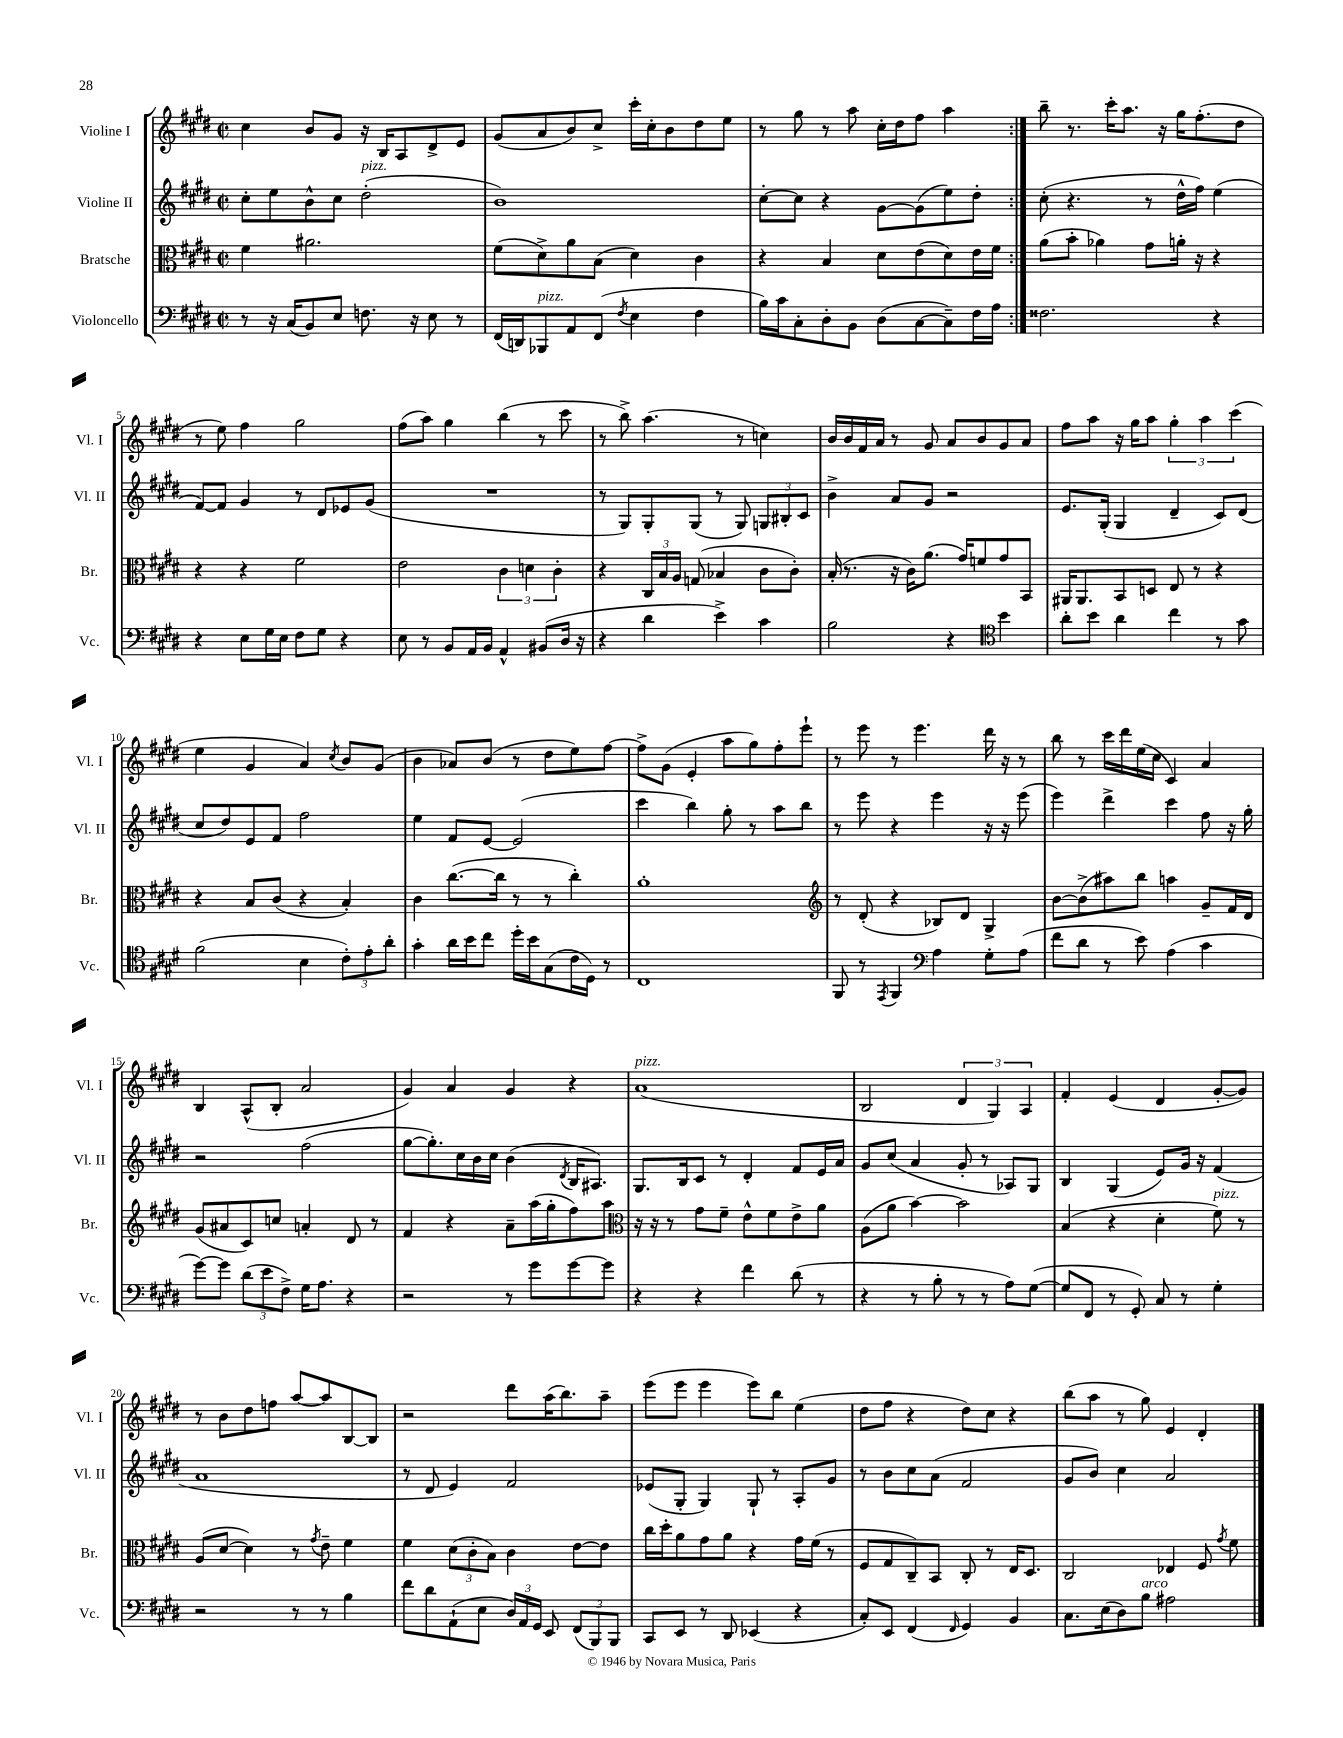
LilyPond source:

<<
\new StaffGroup <<
\new Staff = "s0" \with { instrumentName = "Violine I" shortInstrumentName = "Vl. I" } {
    \clef treble \key e \major \defaultTimeSignature \time 2/2
    \autoBeamOff \repeat volta 2 { cis''4 b'8[ gis'8] r16 b16[ a8 dis'8-> e'8] |
    gis'8[( a'8 b'8) cis''8]-> cis'''16[-. cis''16-. b'8 dis''8 e''8] |
    r8 gis''8 r8 a''8 cis''16[-. dis''16 fis''8] a''4 | }
    b''8-- r8. cis'''16[-. a''8.] r16 gis''16[ fis''8.-.( dis''8] |
    r8 e''8) fis''4 gis''2 |
    fis''8[( a''8]) gis''4 b''4( r8 cis'''8 |
    r8 b''8->) a''4.( r8 c''4) |
    b'16[ b'16 fis'16 a'16] r8 gis'8 a'8[ b'8 gis'8 a'8] |
    fis''8[ a''8] r16 gis''16[ a''8] \tuplet 3/2 { gis''4-. a''4 cis'''4( } |
    e''4 gis'4 a'4) \acciaccatura { cis''8 } b'8[ gis'8]( |
    b'4 aes'8[) b'8]( r8 dis''8[ e''8) fis''8]~ |
    fis''8[-> gis'8]( e'4-. a''8[ gis''8) fis''8-. e'''8]-! |
    r8 e'''8 r8 e'''4. dis'''16 r16 r8 |
    b''8 r8 cis'''16[ dis'''16 e''16( cis''16] cis'4) a'4 |
    b4 a8[-^( b8]-. a'2 |
    gis'4) a'4 gis'4 r4 |
    a'1^\markup { \italic "pizz." }( |
    b2 \tuplet 3/2 { dis'4 gis4) a4 } |
    fis'4-. e'4( dis'4 gis'8[~-. gis'8]) |
    r8 b'8[ dis''8 f''8] a''8[~ a''8 b8~ b8] |
    r2 dis'''8[ a''16( b''8.) a''8]-- |
    e'''8[( e'''8] e'''4 e'''8[) b''8] e''4( |
    dis''8[ fis''8] r4 dis''8[) cis''8] r4 |
    b''8[( a''8] r8 gis''8) e'4 dis'4-. \bar "|." |
}
\new Staff = "s1" \with { instrumentName = "Violine II" shortInstrumentName = "Vl. II" } {
    \clef treble \key e \major \defaultTimeSignature \time 2/2
    \autoBeamOff \repeat volta 2 { cis''8[-. e''8 b'8-^ cis''8] dis''2-.^\markup { \italic "pizz." }( |
    b'1) |
    cis''8[~-. cis''8] r4 gis'8[~ gis'8( e''8) dis''8]-. | }
    cis''8-.( r4. r8 dis''16[-^ fis''16]) e''4( |
    fis'8[~) fis'8] gis'4 r8 dis'8[ ees'8 gis'8]( |
    R1 |
    r8 gis8[) gis8-. gis8]( r8 gis8) \tuplet 3/2 { g8[ bis8-. cis'8] } |
    b'4-> a'8[ gis'8] r2 |
    e'8.[ gis16]-.( gis4 dis'4-- cis'8[) dis'8]( |
    cis''8[ dis''8) e'8 fis'8] fis''2 |
    e''4 fis'8[ e'8]~ e'2( |
    cis'''4 b''4) gis''8-. r8 a''8[ b''8] |
    r8 e'''8 r4 e'''4 r16 r16 e'''8( |
    e'''4) dis'''4-> cis'''4 fis''8 r16 gis''16-. |
    r2 fis''2( |
    gis''8[~ gis''8.-.) cis''16 b'16 cis''16] b'4( \acciaccatura { dis'8 } b16[ ais8.]) |
    gis8.[ b16 cis'8] r8 dis'4-. fis'8[ e'16 a'16] |
    gis'8[ cis''8]( a'4 gis'8-. r8 aes8[) gis8] |
    b4 gis4( e'8[) gis'16] r16 fis'4( |
    a'1 |
    r8 dis'8 e'4) fis'2 |
    ees'8[( gis8]-. gis4) gis8-! r8 a8[-. gis'8] |
    r8 b'8[ cis''8 a'8]( fis'2 |
    gis'8[ b'8]) cis''4 a'2 \bar "|." |
}
\new Staff = "s2" \with { instrumentName = "Bratsche" shortInstrumentName = "Br." } {
    \clef alto \key e \major \defaultTimeSignature \time 2/2
    \autoBeamOff \repeat volta 2 { fis'4 ais'2. |
    fis'8[( dis'8->) a'8 b8]( dis'4) cis'4 |
    r4 b4 dis'8[ e'8( dis'8) e'16 fis'16] | }
    a'8[( b'8]-. aes'4) gis'8[ a'16]-. r16 r4 |
    r4 r4 fis'2 |
    e'2 \tuplet 3/2 { cis'4 d'4 cis'4-. } |
    r4 \tuplet 3/2 { cis16[ b16 a16] } g8( bes4 cis'8[ cis'8]-.) |
    b16-.( r8. r16 cis'16[) a'8.]( gis'16[) f'8 gis'8 b,8] |
    ais,16[ ais,8. b,8 d8] e8 r8 r4 |
    r4 b8[ cis'8]( r4 b4-.) |
    cis'4 cis''8.[~( cis''16] r8 r8 cis''4-.) |
    a'1-. |
    \clef treble r8 dis'8-.( r4 bes8[) dis'8] gis4-> |
    b'8[~ b'8->( ais''8) b''8] a''4 gis'8[-- fis'16 dis'16] |
    gis'8[( ais'8 cis'8) c''8] a'4-. dis'8 r8 |
    fis'4 r4 a'8[-- a''16( gis''16-. fis''8) a''8] |
    \clef alto r16 r16 r8 gis'8[ fis'8]-- e'8[-^ fis'8 e'8-> a'8] |
    a8[( a'8] b'4~) b'2 |
    b4( r4 dis'4-. fis'8^\markup { \italic "pizz." }) r8 |
    a8[( dis'8]~ dis'4) r8 \acciaccatura { gis'8 } e'8-- fis'4 |
    fis'4 \tuplet 3/2 { dis'8[( cis'8-. b8]) } cis'4 e'8[~ e'8] |
    cis''16[ dis''16-. a'8 gis'8 a'8] r4 gis'16[ fis'16]( r8 |
    fis8[ gis8 cis8--) b,8] cis8-. r8 e16[ dis8.] |
    cis2 ees4 fis8 \acciaccatura { gis'8 } fis'8 \bar "|." |
}
\new Staff = "s3" \with { instrumentName = "Violoncello" shortInstrumentName = "Vc." } {
    \clef bass \key e \major \defaultTimeSignature \time 2/2
    \autoBeamOff \repeat volta 2 { r8 r16 cis16[( b,8) e8] f8. r16 e8 r8 |
    fis,16[( d,16) bes,,8^\markup { \italic "pizz." } a,8 fis,8]( \acciaccatura { fis8 } e4 fis4 |
    b16[) cis'16 cis8-. dis8-. b,8] dis8[( cis8~ cis8--) fis16 a16] | }
    fisis2. r4 |
    r4 e8[ gis16 e16] fis8[ gis8] r4 |
    e8 r8 b,8[ a,16 b,16] a,4-^ bis,8[( dis16] r16 |
    r4 dis'4 e'4->) cis'4 |
    b2 r4 \clef tenor b'4 |
    a'8[-. b'8] a'4 cis''4 r8 gis'8 |
    fis'2( b4 \tuplet 3/2 { cis'8[-.) e'8-. a'8]-. } |
    gis'4-. a'16[ b'16 cis''8] dis''16[-. b'16 gis8( cis'16 dis16]) r8 |
    cis1 |
    fis,8 r8 \acciaccatura { e,8 } fis,4 \clef bass a4 gis8[-. a8]( |
    fis'8[ dis'8] r8 e'8) a4( cis'4 |
    gis'8[~) gis'8] \tuplet 3/2 { dis'8[( e'8 fis8]->) } gis16[ a8.] r4 |
    r2 r8 gis'8[ gis'8~ gis'8] |
    r4 r4 fis'4 dis'8( r8 |
    r4 r8 b8-. r8 r8 a8[) gis8]~( |
    gis8[ fis,8] r8 gis,8-.) cis8 r8 gis4-. |
    r2 r8 r8 b4 |
    fis'8[ dis'8 a,8-!( e8] \tuplet 3/2 { dis16[) a,16 gis,16] } e,8 \tuplet 3/2 { fis,8[( b,,8) b,,8] } |
    cis,8[ e,8] r8 dis,8 ees,4( r4 |
    cis8[-.) e,8] fis,4( \grace { fis,16 } gis,4) b,4 |
    cis8.[ e16( dis8) b8]^\markup { \italic "arco" } ais2 \bar "|." |
}
>>
>>
